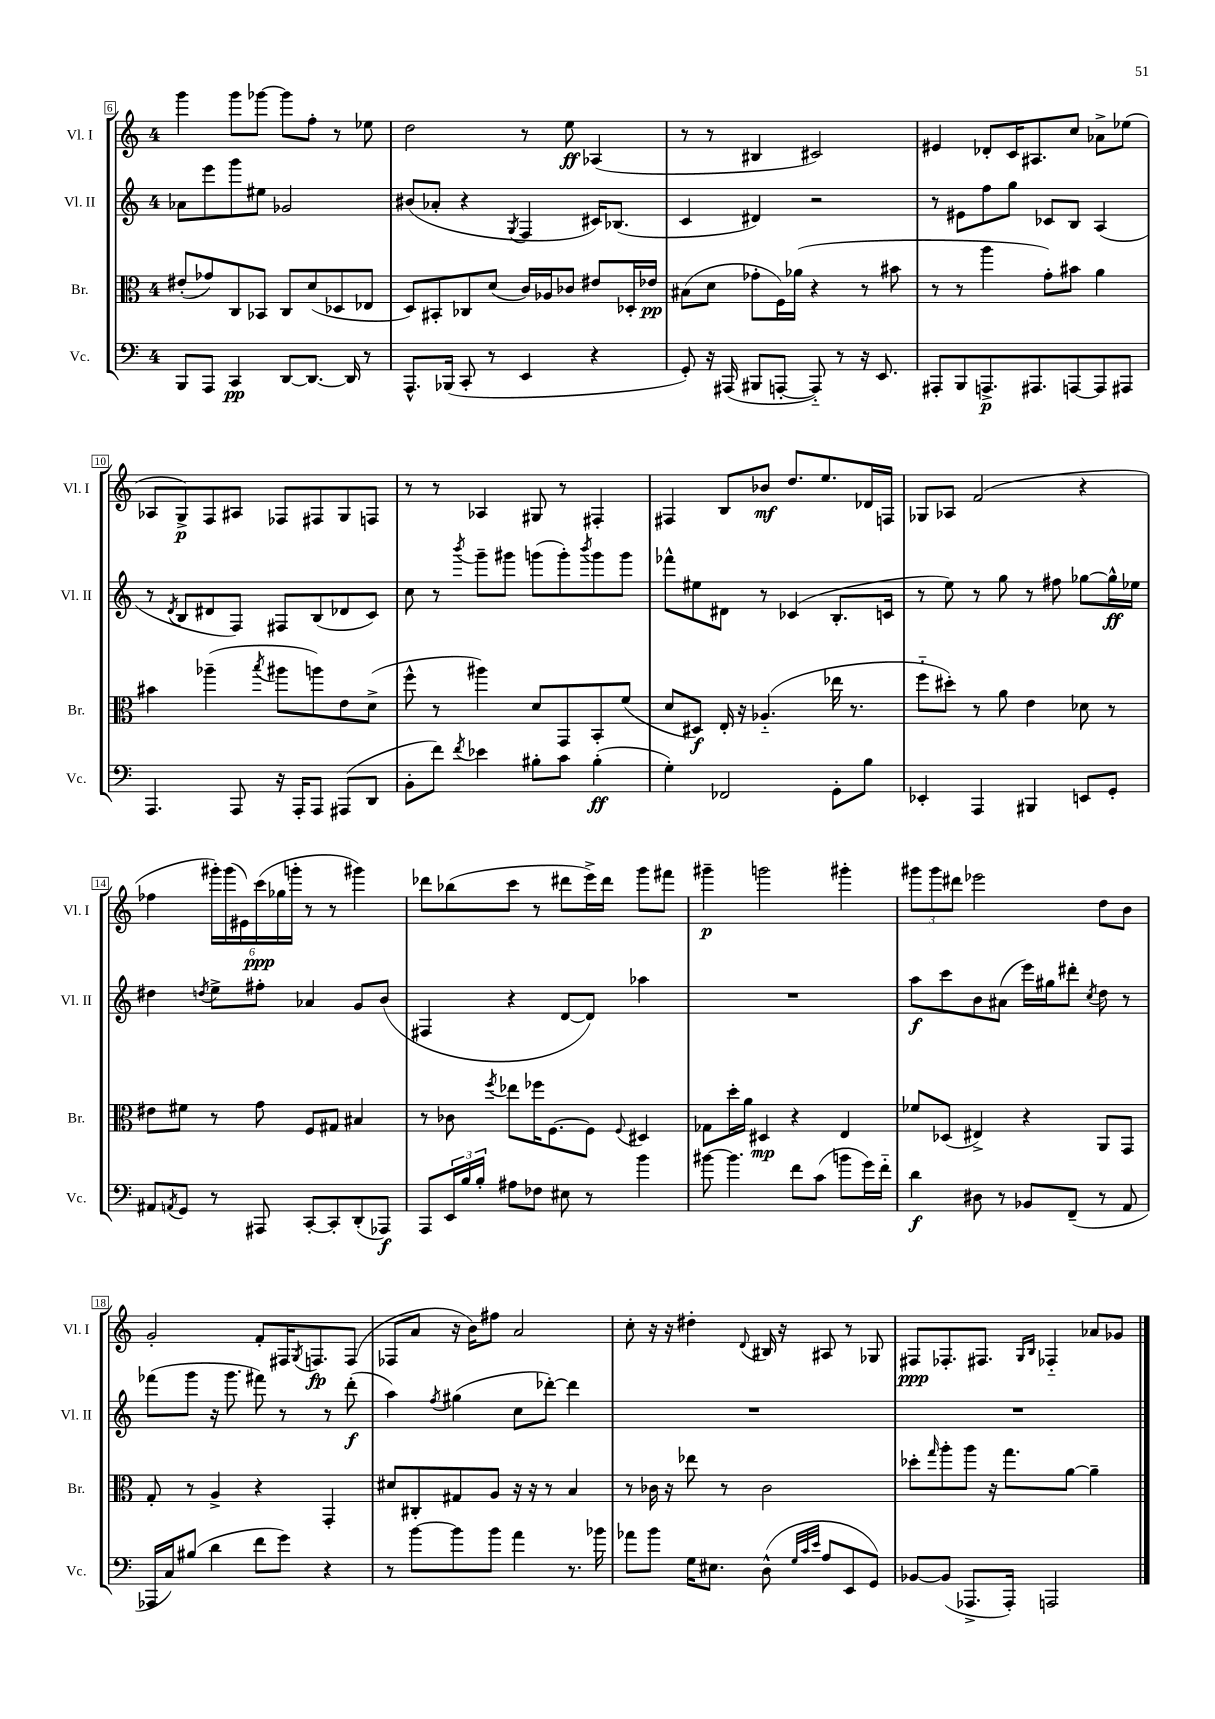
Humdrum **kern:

**kern	**dynam	**kern	**dynam	**kern	**dynam	**kern	**dynam
*part4	*part4	*part3	*part3	*part2	*part2	*part1	*part1
*staff4	*staff4	*staff3	*staff3	*staff2	*staff2	*staff1	*staff1
*I"Vc.	*	*I"Br.	*	*I"Vl. II	*	*I"Vl. I	*
*I'Vc.	*	*I'Br.	*	*I'Vl. II	*	*I'Vl. I	*
*clefF4	*	*clefC3	*	*clefG2	*	*clefG2	*
*k[]	*	*k[]	*	*k[]	*	*k[]	*
*M4/4	*	*M4/4	*	*M4/4	*	*M4/4	*
=6	=6	=6	=6	=6	=6	=6	=6
8BBB/L	.	(8e#X'/L	.	8a-X\L	.	4ggg\	.
8AAA/J	.	8g-X/)	.	8eee\	.	.	.
4CC/	pp	8C/	.	8ggg\	.	8ggg\L	.
.	.	8BB-X/J	.	8ee#X\J	.	[8ggg-X\J	.
[8DD/L	.	8C/L	.	2g-X/	.	8ggg-\L]	.
8.DD/J_	.	(8d/	.	.	.	8ff'\J	.
.	.	8D-X/	.	.	.	8r	.
16DD/]	.	.	.	.	.	.	.
8r	.	8E-X/J	.	.	.	8ee-X\	.
=7	=7	=7	=7	=7	=7	=7	=7
8.AAA^^/L	.	8D/L)	.	(8b#X/L	.	2dd\	.
.	.	8BB#X'/	.	8a-X'/J	.	.	.
(16BBB-X/Jk	.	.	.	.	.	.	.
8CC'/	.	8C-X/	.	4r	.	.	.
8r	.	(8d/J	.	.	.	.	.
.	.	.	.	8qG/	.	.	.
4EE/	.	16c/LL)	.	4F/	.	8r	.
.	.	16A-X/J	.	.	.	.	.
.	.	8c-X/J	.	.	.	8ee\	ff
4r	.	8e#X/L	.	16c#X/KL)	.	(4A-X/	.
.	.	.	.	(8.B-X/J	.	.	.
.	.	16D-X'/L	.	.	.	.	.
.	.	16e-X/JJ	pp	.	.	.	.
=8	=8	=8	=8	=8	=8	=8	=8
8GG'/)	.	(8B#X\L	.	4c/	.	8r	.
16r	.	8d\J	.	.	.	8r	.
(16AAA#X/	.	.	.	.	.	.	.
8BBB#X/L	.	8g-X'\L	.	4d#X/)	.	4B#X/	.
[8AAAn'/J	.	16F\L)	.	.	.	.	.
.	.	(16a-X\JJ	.	.	.	.	.
8AAA/])	.	4r	.	2r	.	2c#X/)	.
8r	.	.	.	.	.	.	.
16r	.	8r	.	.	.	.	.
8.EE/	.	.	.	.	.	.	.
.	.	8b#X\	.	.	.	.	.
=9	=9	=9	=9	=9	=9	=9	=9
8AAA#X'/L	.	8r	.	8r	.	4e#X/	.
8BBB/	.	8r	.	8e#X\L	.	.	.
8.AAAn^/	p	4aa\	.	8ff\	.	8d-X'/L	.
.	.	.	.	8gg\J	.	16c/K	.
8.AAA#X/	.	.	.	.	.	8.A#X/	.
.	.	8g'\L)	.	8c-X/L	.	.	.
[8AAAn/	.	8b#X\J	.	8B/J	.	8cc/J	.
8AAA/]	.	4a\	.	(4A/	.	8a-X^\L	.
8AAA#X/J	.	.	.	.	.	(8ee-X\J	.
!!LO:LB:g=z
=10	=10	=10	=10	=10	=10	=10	=10
4.AAA/	.	4b#X\	.	8r	.	8A-X/L	.
.	.	.	.	8qd/	.	.	.
.	.	.	.	8B/L	.	8G^/)	p
.	.	(4aa-X~\	.	8d#X/	.	8F/	.
8AAA/	.	.	.	8F/J)	.	8A#X/J	.
.	.	8qbb/	.	.	.	.	.
16r	.	8aa#X\L	.	8F#X/L	.	8F-X/L	.
16AAA'/KL	.	.	.	.	.	.	.
8AAA/J	.	8aan\)	.	(8B/	.	8F#X/	.
(8AAA#X/L	.	8e\	.	8d-X/	.	8G/	.
8DD/J	.	(8d^\J	.	8c/J)	.	8Fn/J	.
=11	=11	=11	=11	=11	=11	=11	=11
8BB'\L	.	8ff^^\	.	8cc\	.	8r	.
8f\J)	.	8r	.	8r	.	8r	.
8qf/	.	.	.	8qbbb/	.	.	.
4e-X\	.	4aa#X\)	.	8ggg~\L	.	4A-X/	.
.	.	.	.	8ggg#X\J	.	.	.
8B#X'\L	.	8d/L	.	(8gggn\L	.	8G#X/	.
8c\J	.	8GG/	.	8ggg'\)	.	8r	.
.	.	.	.	8qbbb/	.	.	.
(4B#'\	ff	8BB'/	.	8ggg\	.	4F#X'/	.
.	.	(8f/J	.	8ggg\J	.	.	.
=12	=12	=12	=12	=12	=12	=12	=12
4G'\)	.	8d/L	.	8fff-X^^\L	.	4F#X/	.
.	.	8D#X/J)	f	8ee#X\	.	.	.
2FF-X/	.	16E'/	.	8d#X\J	.	8B/L	.
.	.	16r	.	.	.	.	.
.	.	(4.A-X/	.	8r	.	8b-X/J	mf
.	.	.	.	(4c-X/	.	8.dd/L	.
.	.	.	.	.	.	8.ee/	.
8GG'\L	.	16ee-X\	.	8.B'/L	.	.	.
.	.	8.r	.	.	.	.	.
8B\J	.	.	.	.	.	16d-X/L	.
.	.	.	.	16cn/Jk	.	16Fn/JJ	.
=13	=13	=13	=13	=13	=13	=13	=13
4EE-X'/	.	8ff\L	.	8r	.	8G-X/L	.
.	.	8dd#X'\J)	.	8ee\)	.	8A-X/J	.
4AAA/	.	8r	.	8r	.	(2f/	.
.	.	8a\	.	8gg\	.	.	.
4BBB#X/	.	4e\	.	8r	.	.	.
.	.	.	.	8ff#X\	.	.	.
8EEn/L	.	8d-X\	.	[8gg-X\L	.	4r	.
8GG'/J	.	8r	.	16gg-^^\L]	ff	.	.
.	.	.	.	16ee-X\JJ	.	.	.
!!LO:LB:g=z
=14	=14	=14	=14	=14	=14	=14	=14
8AA#X/L	.	8e#X\L	.	4dd#X\	.	4ff-X\	.
8qAAn/	.	.	.	.	.	.	.
8GG/J	.	8f#X\J	.	.	.	.	.
.	.	.	.	8qddn/	.	.	.
8r	.	8r	.	8ee^\L	.	24ggg#X'\LL)	.
.	.	.	.	.	.	(24ggg#\	.
.	.	.	.	.	.	24e#X\)	.
8AAA#X/	.	8g\	.	8ff#X'\J	.	(24ccc\	ppp
.	.	.	.	.	.	24gg-X\	.
.	.	.	.	.	.	24gggn'\JJ	.
[8CC'/L	.	8F/L	.	4a-X/	.	8r	.
8CC'/]	.	8G#X/J	.	.	.	8r	.
(8DD'/	.	4B#X/	.	8g/L	.	4ggg#X\)	.
8AAA-X/J)	f	.	.	(8b/J	.	.	.
=15	=15	=15	=15	=15	=15	=15	=15
8AAA/L	.	8r	.	4F#X/	.	8ddd-X\L	.
24EE/L	.	8c-X\	.	.	.	(8bb-X\	.
24B/	.	.	.	.	.	.	.
24B'/JJ	.	.	.	.	.	.	.
.	.	8qff/	.	.	.	.	.
8A#X\L	.	8ee-X\L	.	4r	.	8ccc\J	.
8F-X\J	.	16ff-X\K	.	.	.	8r	.
.	.	[8.F\	.	.	.	.	.
8E#X\	.	.	.	[8d/L	.	8ddd#X\L	.
8r	.	8F\J]	.	8d/J])	.	16eee^\L)	.
.	.	.	.	.	.	16ddd#\JJ	.
.	.	8qqF/	.	.	.	.	.
4b\	.	4D#X/	.	4aa-X\	.	8ggg\L	.
.	.	.	.	.	.	8fff#X\J	.
=16	=16	=16	=16	=16	=16	=16	=16
[8b#X\	.	8G-X\L	.	1r	.	4ggg#X~\	p
4.b#\]	.	16dd'\L	.	.	.	.	.
.	.	16a\JJ	.	.	.	.	.
.	.	4D#X/	mp	.	.	2gggn\	.
8f\L	.	4r	.	.	.	.	.
(8c\J	.	.	.	.	.	.	.
8bn\L	.	4E/	.	.	.	4ggg#X'\	.
16g\L)	.	.	.	.	.	.	.
16f\JJ	.	.	.	.	.	.	.
=17	=17	=17	=17	=17	=17	=17	=17
4d\	f	8f-X/L	.	8aa\L	f	12ggg#X\L	.
.	.	.	.	.	.	12ggg#\	.
.	.	(8D-X/J	.	8ccc\	.	.	.
.	.	.	.	.	.	12ddd#X\J	.
8D#X\	.	4E#X^/)	.	8b\	.	2eee-X\	.
8r	.	.	.	(8a#X\J	.	.	.
8BB-X/L	.	4r	.	16eee\LL)	.	.	.
.	.	.	.	16gg#X\J	.	.	.
(8FF~/J	.	.	.	8ddd#X'\J	.	.	.
.	.	.	.	8qcc/	.	.	.
8r	.	8AA/L	.	8dd\	.	8dd\L	.
8AA/	.	8GG/J	.	8r	.	8b\J	.
!!LO:LB:g=z
=18	=18	=18	=18	=18	=18	=18	=18
16AAA-X/LL	.	8G'/	.	(8fff-X\L	.	2g'/	.
16C/J)	.	.	.	.	.	.	.
(8B#X/J	.	8r	.	8ggg\J	.	.	.
4d\	.	4A^/	.	16r	.	.	.
.	.	.	.	8.ggg\	.	.	.
8f\L	.	4r	.	8fff#X\)	.	8f'/L	.
8g\J)	.	.	.	8r	.	16F#X/K	.
.	.	.	.	.	.	8qG/	.
.	.	.	.	.	.	8.Fn/	fp
4r	.	4GG'/	.	8r	.	.	.
.	.	.	.	(8ddd'\	f	(8F/J	.
=19	=19	=19	=19	=19	=19	=19	=19
8r	.	8d#X/L	.	4aa\)	.	8F-X/L	.
[8b\L	.	8C#X'/	.	.	.	8a/J	.
.	.	.	.	8qff/	.	.	.
8b\]	.	8G#X/	.	(4gg#X\	.	16r	.
.	.	.	.	.	.	16b\KL)	.
8b\J	.	8A/J	.	.	.	8ff#X\J	.
4a\	.	16r	.	8cc\L	.	2a/	.
.	.	16r	.	.	.	.	.
.	.	8r	.	[8ddd-X'\J)	.	.	.
8.r	.	4B/	.	4ddd-\]	.	.	.
16b-X\	.	.	.	.	.	.	.
=20	=20	=20	=20	=20	=20	=20	=20
8a-X\L	.	8r	.	1r	.	8cc'\	.
8b\J	.	16c-X\	.	.	.	16r	.
.	.	16r	.	.	.	16r	.
16G\KL	.	8ee-X\	.	.	.	4dd#X'\	.
8.E#X\J	.	.	.	.	.	.	.
.	.	8r	.	.	.	.	.
.	.	.	.	.	.	8qqd/	.
(8D^^\	.	2c-\	.	.	.	16B#X/	.
.	.	.	.	.	.	16r	.
32qqG/LLL	.	.	.	.	.	.	.
32qqc/	.	.	.	.	.	.	.
32qqe/JJJ	.	.	.	.	.	.	.
8A/L	.	.	.	.	.	8A#X/	.
8EE/	.	.	.	.	.	8r	.
8GG/J)	.	.	.	.	.	8G-X/	.
=21	=21	=21	=21	=21	=21	=21	=21
[8BB-X/L	.	8dd-X'\L	.	1r	.	8F#X/L	ppp
.	.	16qqgg/	.	.	.	.	.
(8BB-/J]	.	8aa'\	.	.	.	8.F-X'/	.
8.AAA-X^/L	.	8aa\J	.	.	.	.	.
.	.	.	.	.	.	8.F#X/J	.
.	.	16r	.	.	.	.	.
16AAA-'/Jk)	.	8.gg\L	.	.	.	.	.
.	.	.	.	.	.	16qqG/LL	.
.	.	.	.	.	.	16qqB/JJ	.
2AAAn/	.	.	.	.	.	4F-X/	.
.	.	[8a\J	.	.	.	.	.
.	.	4a~\]	.	.	.	8a-X/L	.
.	.	.	.	.	.	8g-X/J	.
==	==	==	==	==	==	==	==
*-	*-	*-	*-	*-	*-	*-	*-
